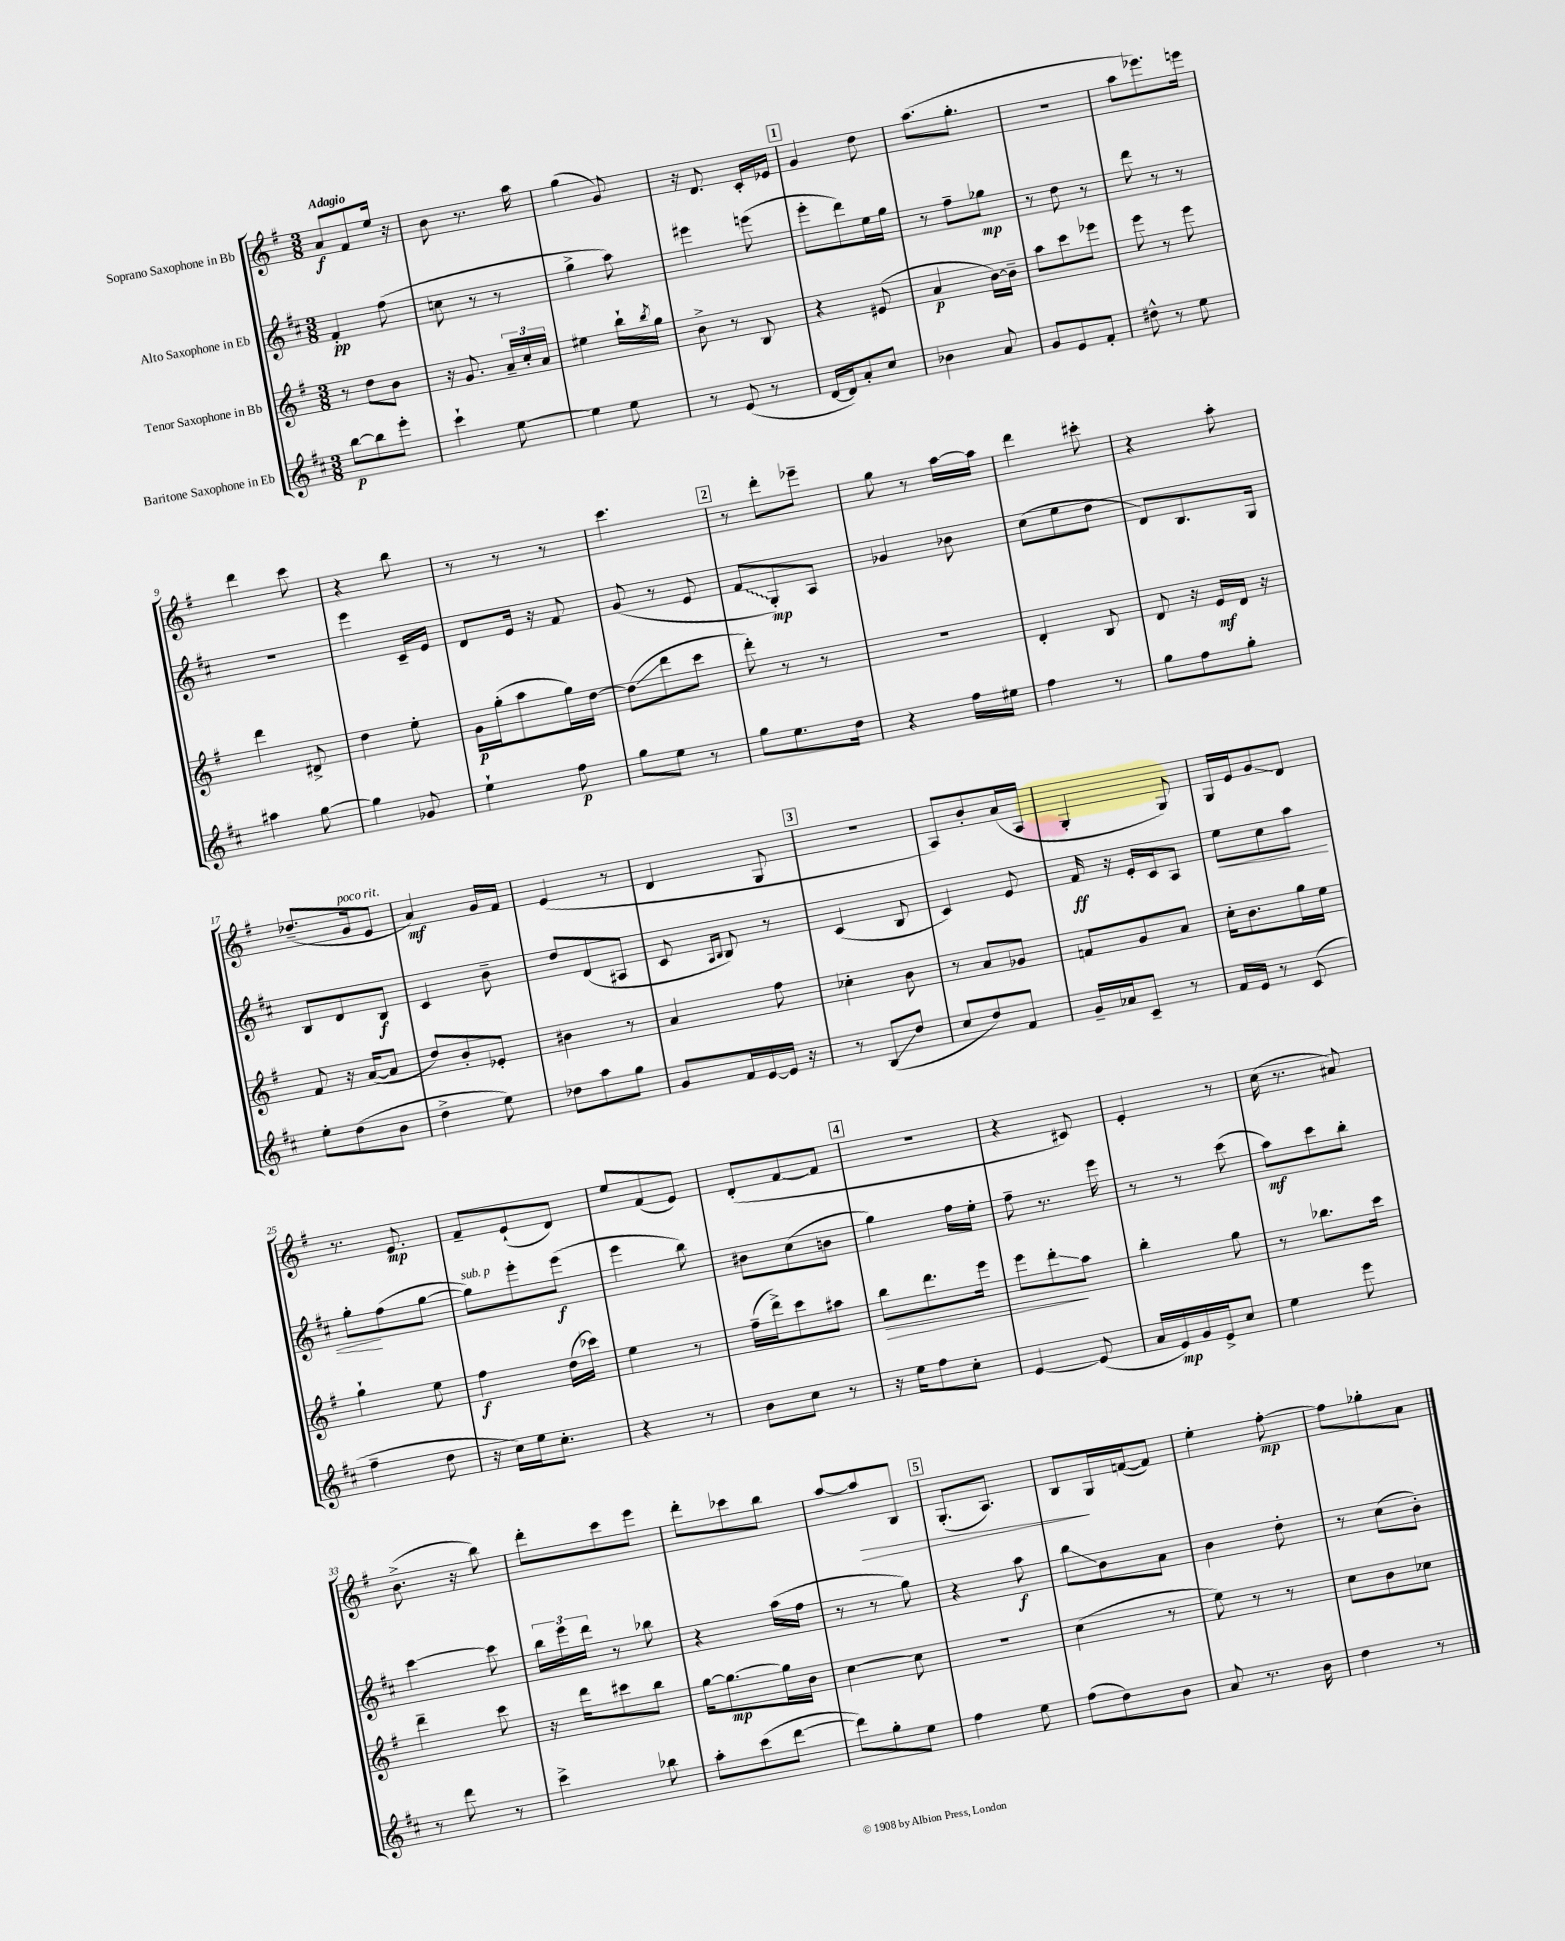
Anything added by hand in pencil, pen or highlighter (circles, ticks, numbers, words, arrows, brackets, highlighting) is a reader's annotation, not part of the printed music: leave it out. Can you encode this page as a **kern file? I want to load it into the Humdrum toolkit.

**kern	**kern	**kern	**kern
*staff4	*staff3	*staff2	*staff1
*clefG2	*clefG2	*clefG2	*clefG2
*k[f#c#]	*k[f#]	*k[f#c#]	*k[f#]
*M3/8	*M3/8	*M3/8	*M3/8
[8bb\L	8r	4f#'/	8a/L
8bb\]	8dd\L	.	8f#/
8eee'\J	8b\J	(8ff#\	16ee/Jk
.	.	.	16r
=	=	=	=
4ccc#`\	16r	8cc\	8b\
.	8.g/	.	.
.	.	8r	8.r
[8ee\	24a~/LL	8r	.
.	24cc'/	.	.
.	.	.	16aa\
.	24a/JJ	.	.
=	=	=	=
4ee\]	4ee#\	4gg^\	(4gg\
8ee\	16bb`\LL	8aa\)	8g/)
.	8qbb/	.	.
.	16gg\JJ	.	.
=	=	=	=
8r	8b^\	4eee#\	16r
.	.	.	8.d/
(8e/	8r	.	.
8r	8B/	(8eee\	16c'/LL
.	.	.	16e-/JJ
=	=	=	=
[16d/LL	4r	8eee'\L	4g/
16d/]J)	.	.	.
8a'/	.	8ddd\)	.
8cc#/J	(8e#/	16ee\L	8dd\
.	.	16gg\JJ	.
=	=	=	=
4b-\	4a/	8r	(8.aa\L
.	.	8ff#~\L	.
.	.	.	8.gg'\J
8a/	[16b\LL)	8gg-\J	.
.	16b~\]JJ	.	.
=	=	=	=
8g/L	8aa\L	8r	4.r
8e/	8ccc\	8dd\	.
8f#'/J	8eee-\J	8r	.
=	=	=	=
8dd#^^\	8eee\	8ddd\	8aa\L
8r	8r	8r	8.eee-\)
8ee\	8eee\	8r	.
.	.	.	16eee\Jk
=	=	=	=
4aa#\	4ddd\	4.r	4ddd\
[8gg\	8d#^/	.	8ccc\
=	=	=	=
4gg\]	4dd\	4eee\	4r
8g-/	8ee'\	16c#~/LL	8bb\
.	.	16e/JJ	.
=	=	=	=
4ee`\	16g\LL	8d/L	8r
.	(16gg'\J	.	.
.	8aa\	16e/Jk	8r
.	.	16r	.
8ff#\	16gg\L)	8f#/	8r
.	[16dd\JJ	.	.
=	=	=	=
8gg\L	(8dd\]L	(8g/	4.ccc\
8ee\J	8ddd\	8r	.
8r	8ccc\J	8e/	.
=	=	=	=
8gg\L	8ddd'\)	8f#/L	8r
8.ee\	8r	8G'/)	8ddd'\L
.	8r	8A/J	8eee-~\J
16dd\Jk	.	.	.
=	=	=	=
4r	4.r	4g-/	8gg\
.	.	.	8r
16ff#\LL	.	8b-\	[16aa\LL
16ee#\JJ	.	.	16aa\]JJ
=	=	=	=
4ff#\	4d'/	(8cc#\L	4ddd\
.	.	8ee\	.
8r	8B/	8dd\J	8ccc#'\
=	=	=	=
8gg\L	8d/	8d/L)	4r
8ff#\	16r	8.B/	.
.	16e/LL	.	.
8gg'\J	16d/JJ	.	8aa'\
.	16r	16G/Jk	.
=	=	=	=
8ee'\L	8f#/	8B/L	(8.dd-~/L
(8dd\	16r	8d/	.
.	([16a/LK	.	16g/k
8b\J	8a/]J	8B/J	8e/J
=	=	=	=
4dd^\	8dd/L)	4c#/	4a/)
.	8b'/	.	.
8ee\)	8e-'/J	8b~\	16g/LL
.	.	.	16f#/JJ
=	=	=	=
8dd-\L	4b#\	8dd/L	(4e/
8aa\	.	(8d/	.
8gg\J	8r	8A#/J	8r
=	=	=	=
8g/L	4a/	8c#/	4d/
.	.	16qqA/LL	.
.	.	16qqB/JJ	.
16f#/L	.	8B/)	.
[16e/	.	.	.
16e/]JJ	8ff#\	8r	8G/
16r	.	.	.
=	=	=	=
8r	4cc-'\	(4c#/	4.r
(8B/L	.	.	.
8dd/J	8b\	8B/	.
=	=	=	=
8cc#/L	8r	4c#/)	8A/L)
8dd/)	8a/L	.	8b'/
8f#/J	8g-/J	8e/	(16a/L
.	.	.	16A/JJ
=	=	=	=
16g~/LL	8f/L	16f#/	4G'/
16a-/J	.	16r	.
8c#~/J	8g/	16e'/LL	.
.	.	16c#/J	.
8r	8a/J	8A/J	8G/)
=	=	=	=
16f#/LL	16cc'\LK	8ee\L	16G/LL
16e/JJ	8.b\	.	16e/J
8r	.	8cc#\	8g/
(8c#/	16gg\L	8aa\J	8d/J
.	16ee\JJ	.	.
=	=	=	=
4ff#~\	4gg`\	8gg'\L	8.r
.	.	(8ff#\	.
.	.	.	8.e/
8dd\	8ee\	[8gg\J	.
=	=	=	=
16r	4ff#\	8gg\]L)	8f#~/L
16cc#\LL)	.	.	.
16ee\J	.	8eee'\	(8e`/
8.cc#'\J	.	.	.
.	(16dd\LL	(8eee\J	8d/J)
.	16ccc-\JJ)	.	.
=	=	=	=
4r	4ee\	4eee\	8ee/L
.	.	.	(8f#/
8r	8r	8bb\)	8e/J)
=	=	=	=
8b\L	(16ff#~\LL	8b#\L	(8d'/L
.	16ddd^\J)	.	.
8cc#\J	8ccc\	(8cc#\	[8f#/
8r	8aa#\J	8b\J	8f#/]J
=	=	=	=
16r	8bb\L	4gg\)	4.r
16ee\LK	.	.	.
8ff#\	8.ddd\	.	.
8cc#'\J	.	16ff#\LL	.
.	16eee\Jk	16ee'\JJ	.
=	=	=	=
[4e/	8eee\L	8ff#~\	4r
.	8ddd'\	8.r	.
(8e/]	8aa\J	.	8c#/)
.	.	16eee\	.
=	=	=	=
16a/LL	4bb'\	8r	4e'/
16e/)	.	.	.
16g/	.	8r	.
16e^/J	.	.	.
8cc#/J	8gg\	(8ccc#\	8r
=	=	=	=
4ee\	8r	8aa\L)	(16cc\
.	.	.	8.r
.	8.bb-\L	8ccc#\	.
8eee\	.	8bb'\J	8a#/)
.	16ccc\Jk	.	.
=	=	=	=
8r	4ddd~\	[4ccc#\	(8.b^\
8ddd\	.	.	.
.	.	.	16r
8r	8ccc\	8ccc#\]	8bb\)
=	=	=	=
4ccc#^\	16r	24bb\LL	8ddd'\L
.	.	24eee\	.
.	16ddd\LK	.	.
.	.	24ddd\JJ	.
.	8ccc#\	8r	8ccc\
8bb-\	8bb\J	8bb-\	8eee\J
=	=	=	=
8aa'\L	[16gg\LK	4r	8ddd'\L
.	8.gg\_	.	.
(8ccc#\	.	.	8ccc-\
[8ddd\J	16gg\]L	(16aa\LL	8bb\J
.	16b\JJ	16ff#\JJ	.
=	=	=	=
8ddd\]L)	[4cc\	8r	[8aa/L
8gg'\	.	8r	8aa/]
8ee\J	8cc\]	8gg\)	8B/J
=	=	=	=
4ff#\	4.r	4r	(8.G'/L
.	.	.	8.A/J)
8ee\	.	8aa\	.
=	=	=	=
(8ff#\L	(4cc\	8bb\L	8B/L
8dd\)	.	8b\	16G/L
.	.	.	([16f/J
8b\J	8r	8a\J	8f/]J)
=	=	=	=
8a/	8ee\)	4b\	4ee'\
8.r	8r	.	.
.	8r	8dd'\	[8ff#'\
16b\	.	.	.
=	=	=	=
4dd\	8cc\L	8r	8ff#\]L
.	8b\	(8cc#\L	8gg-'\
8r	8cc-\J	8b'\J)	8a\J
==	==	==	==
*-	*-	*-	*-
